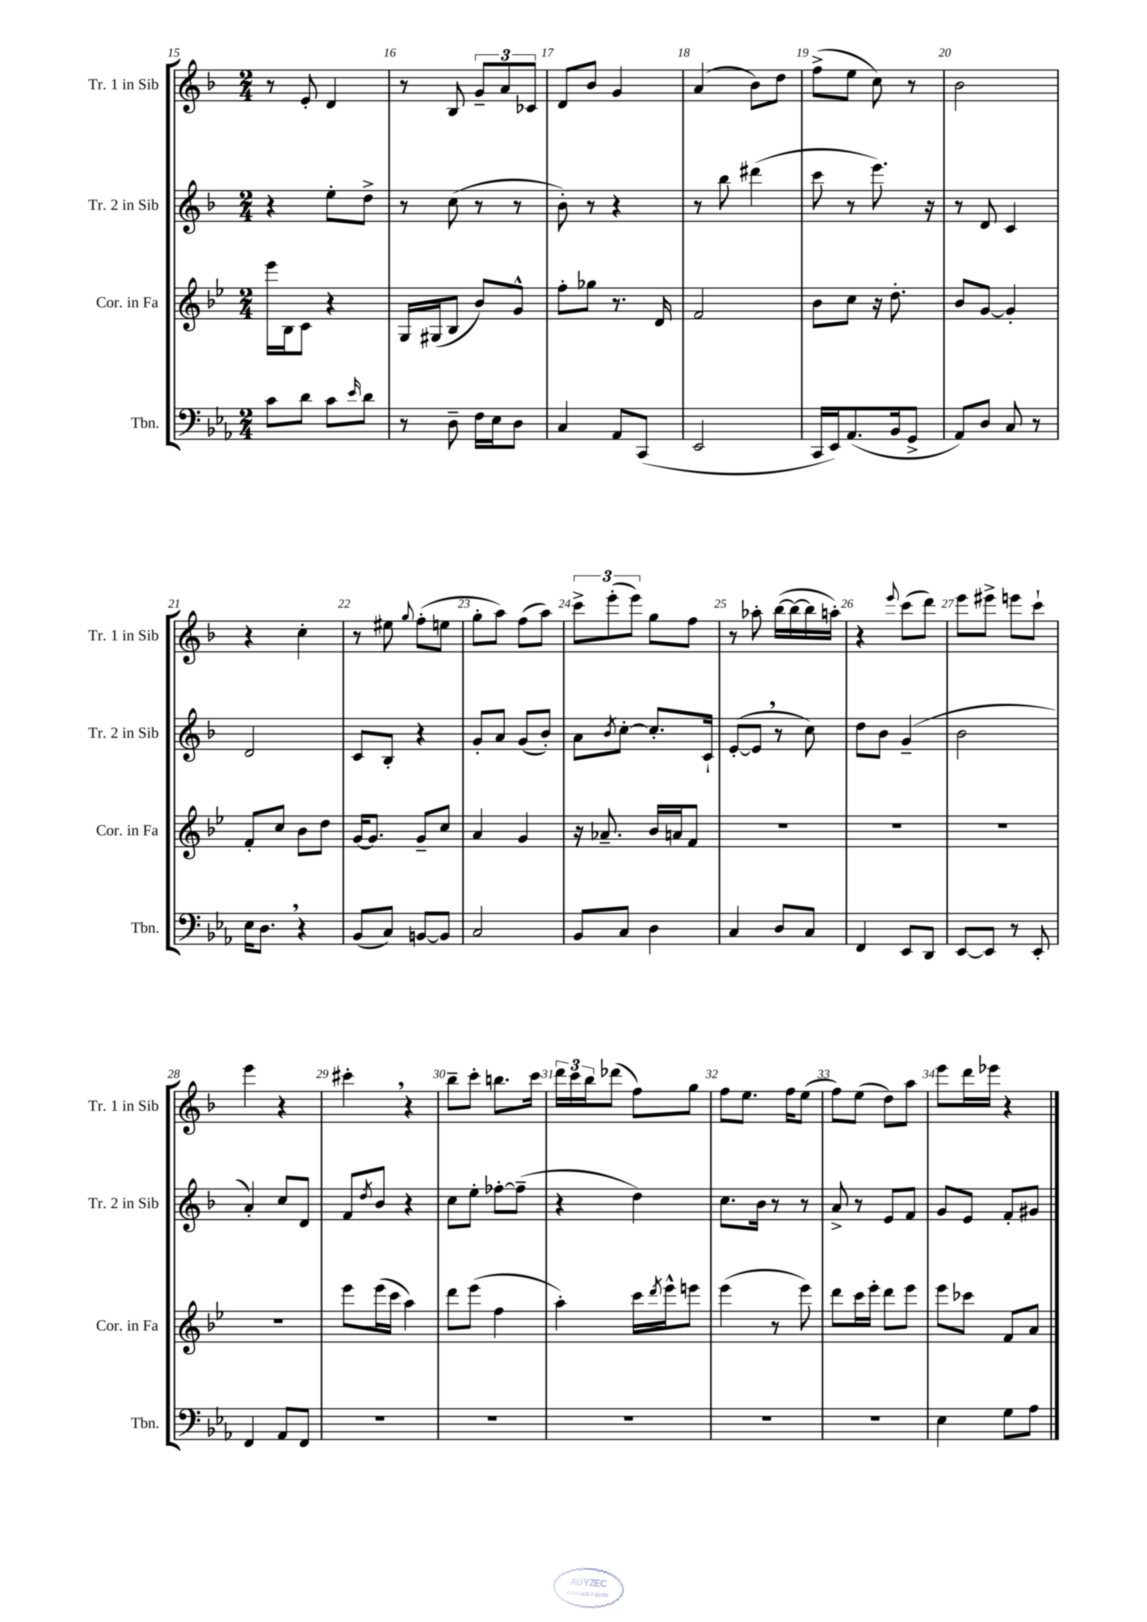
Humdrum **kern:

**kern	**kern	**kern	**kern
*part4	*part3	*part2	*part1
*staff4	*staff3	*staff2	*staff1
*I"Tbn.	*I"Cor. in Fa	*I"Tr. 2 in Sib	*I"Tr. 1 in Sib
*I'Tbn.	*I'Cor. in Fa	*I'Tr. 2 in Sib	*I'Tr. 1 in Sib
*clefF4	*clefG2	*clefG2	*clefG2
*k[b-e-a-]	*k[b-e-]	*k[b-]	*k[b-]
*M2/4	*M2/4	*M2/4	*M2/4
=15	=15	=15	=15
8c\L	16eee-\LL	4r	8r
.	16B-\J	.	.
8d\J	8c\J	.	8e'/
8c\L	4r	8ee'\L	4d/
16qqe-/	.	.	.
8d\J	.	8dd^\J	.
=16	=16	=16	=16
8r	16G/LL	8r	8r
.	(16G#X/J	.	.
8D~\	8B-/J	(8cc\	8B-/
16F\LL	8b-/L)	8r	12g~/L
16E-\J	.	.	.
.	.	.	12a/
8D\J	8g^^/J	8r	.
.	.	.	12c-X/J
=17	=17	=17	=17
4C/	8ff'\L	8b-'\)	8d/L
.	8gg-X\J	8r	8b-/J
8AA-/L	8.r	4r	4g/
(8CC/J	.	.	.
.	16d/	.	.
=18	=18	=18	=18
2EE-/	2f/	8r	(4a/
.	.	8bb-\	.
.	.	(4ddd#X\	8b-\L)
.	.	.	8dd\J
=19	=19	=19	=19
16CC/LL	8b-\L	8ccc\	(8ff^\L
16EE-/J)	.	.	.
(8.AA-/	8cc\J	8r	8ee\J
.	16r	8.eee\)	8cc\)
16BB-/k	8.dd'\	.	.
8GG^/J	.	.	8r
.	.	16r	.
=20	=20	=20	=20
8AA-/L)	8b-/L	8r	2b-\
8D/J	[8g/J	8d/	.
8C/	4g'/]	4c/	.
8r	.	.	.
!!LO:LB:g=z
=21	=21	=21	=21
16E-\KL	8f'/L	2d/	4r
8.D,\J	.	.	.
.	8cc/J	.	.
4r	8b-\L	.	4cc'\
.	8dd\J	.	.
=22	=22	=22	=22
(8BB-/L	[16g/KL	8c/L	8r
.	8.g/J]	.	.
8C/J)	.	8B-'/J	8ee#X\
.	.	.	8qqgg/
[8BBn/L	8g~/L	4r	(8ff'\L
8BB/J]	8cc/J	.	8een\J
=23	=23	=23	=23
2C/	4a/	8g'/L	8gg'\L
.	.	8a/J	8aa\J)
.	4g/	(8g/L	(8ff\L
.	.	8b-'/J)	8aa\J)
=24	=24	=24	=24
8BB-/L	16r	8a\L	12ccc^\L
.	8.a-X~/	.	.
.	.	.	(12eee'\
.	.	8qb-/	.
8C/J	.	[8cc'\J	.
.	.	.	12eee\J)
4D\	16b-/LL	8.cc'/L]	8gg\L
.	16an/J	.	.
.	8f/J	.	8ff\J
.	.	16c`/Jk	.
=25	=25	=25	=25
4C/	2r	([8e'/L	8r
.	.	8e,/J]	8aa-X'\
8D/L	.	8r	([16bb-\LL
.	.	.	16bb-\_
8C/J	.	8cc\)	16bb-\]
.	.	.	16aan'\JJ)
=26	=26	=26	=26
4FF/	2r	8dd\L	4r
.	.	8b-\J	.
.	.	.	8qqeee/
8EE-/L	.	(4g~/	(8ccc\L
8DD/J	.	.	8ddd\J)
=27	=27	=27	=27
[8EE-/L	2r	2b-\	8eee\L
8EE-/J]	.	.	8eee#X^\J
8r	.	.	8eeen\L
8EE-'/	.	.	8ccc`\J
!!LO:LB:g=z
=28	=28	=28	=28
4FF/	2r	4a'/)	4eee\
8AA-/L	.	8cc/L	4r
8FF/J	.	8d/J	.
=29	=29	=29	=29
2r	8eee-\L	8f/L	4ccc#X',\
.	.	8qdd/	.
.	(16eee-\L	8b-/J	.
.	16ccc\JJ	.	.
.	4aa\)	4r	4r
=30	=30	=30	=30
2r	8ddd\L	8cc\L	8bb-~\L
.	(8eee-\J	8ee'\J	8ccc'\J
.	4ff\	[8ff-X'\L	8.bbn\L
.	.	(8ff-~\J]	.
.	.	.	16ccc\Jk
=31	=31	=31	=31
2r	4aa'\)	4r	24ddd\LL
.	.	.	24ccc\
.	.	.	24bb-\J
.	.	.	(8ddd-X\J
.	16ccc\LL	4dd\)	8ff\L)
.	8qddd/	.	.
.	16eee-^^\J	.	.
.	8eeen\J	.	8gg\J
=32	=32	=32	=32
2r	(4eee-\	8.cc\L	8ff\L
.	.	.	8.ee\J
.	.	16b-\Jk	.
.	8r	8r	.
.	.	.	16ff\KL
.	8eee-\)	8r	(8ee\J
=33	=33	=33	=33
2r	8ddd\L	8a^/	8ff\L)
.	16ccc\L	8r	(8ee\J
.	16eee-'\JJ	.	.
.	8ddd\L	8e/L	8dd\L)
.	8eee-\J	8f/J	8aa\J
=34	=34	=34	=34
4E-\	8eee-\L	8g/L	8eee\L
.	8ccc-X\J	8e/J	16ddd\L
.	.	.	16eee-X\JJ
8G\L	8f/L	8f'/L	4r
8A-\J	8a/J	8g#X/J	.
==	==	==	==
*-	*-	*-	*-
